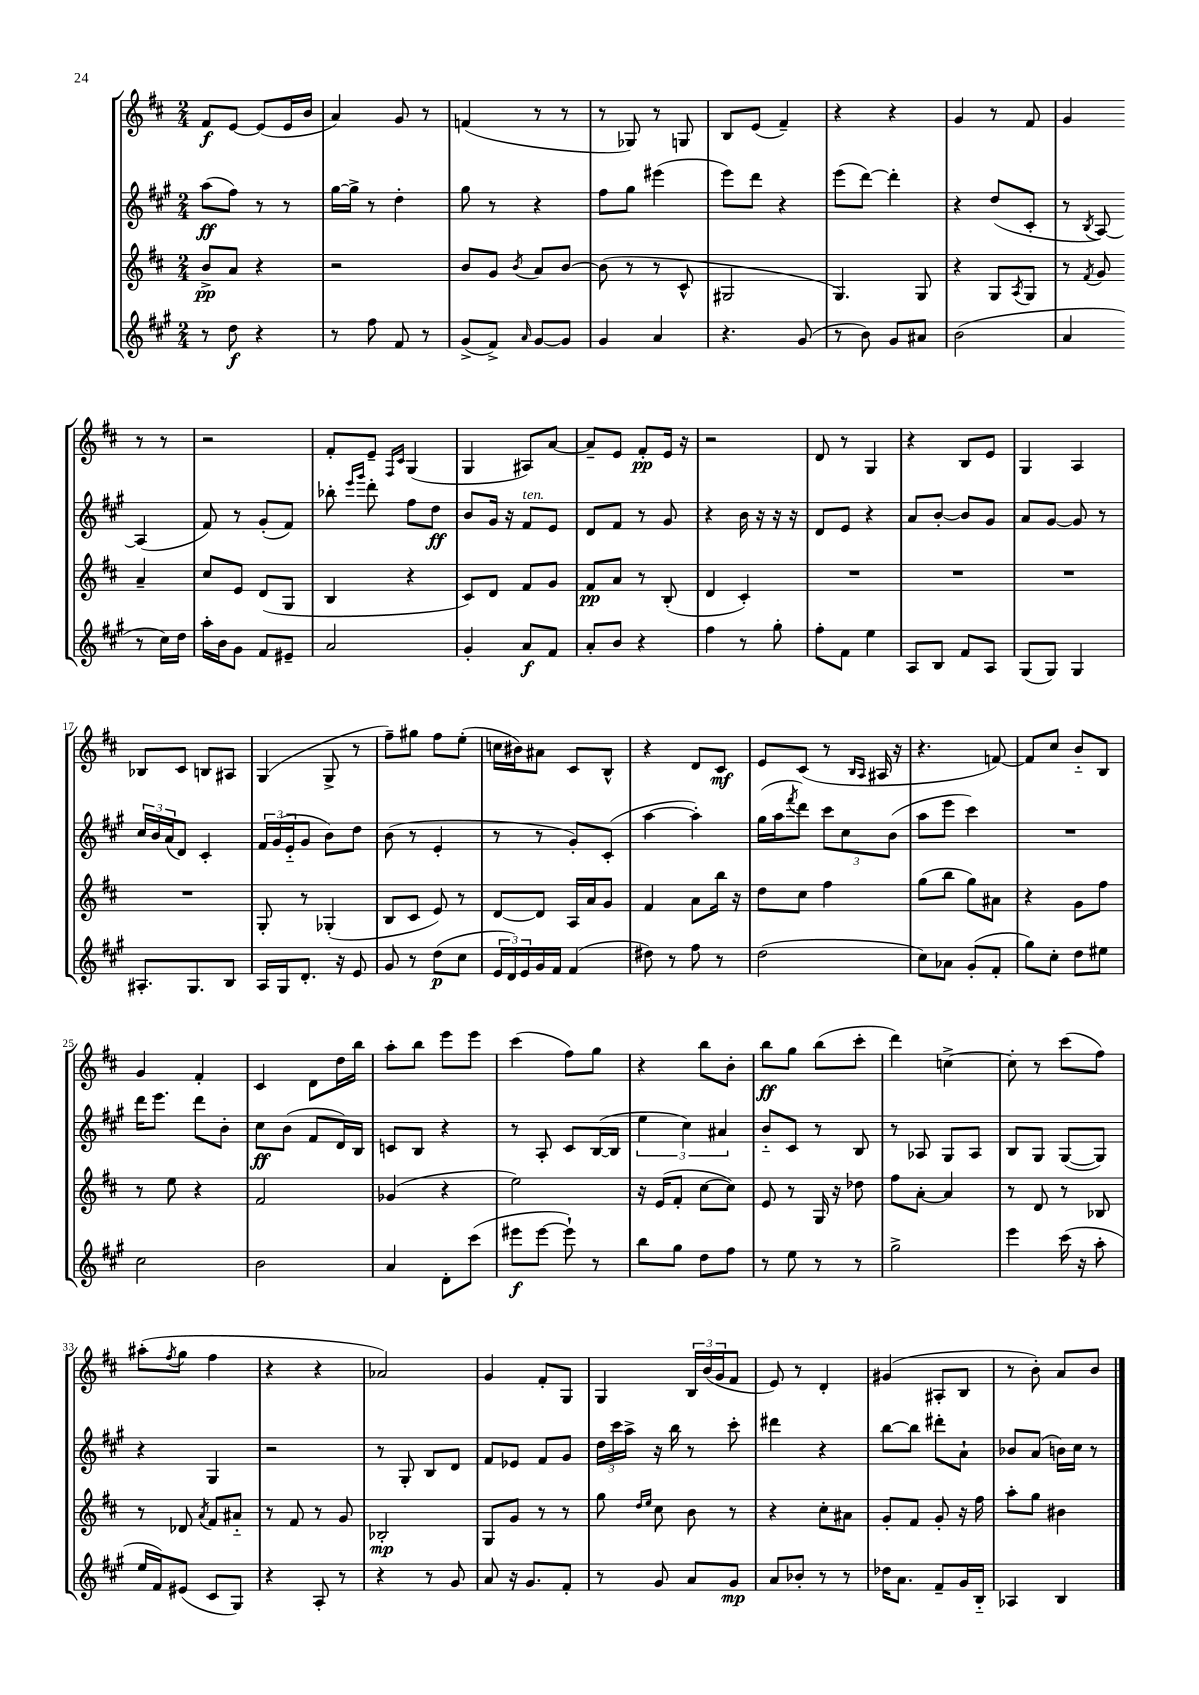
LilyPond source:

<<
\new StaffGroup <<
\new Staff = "s0" {
    \clef treble \key d \major \numericTimeSignature \time 2/4
    fis'8\f e'8~ e'8( e'16 b'16 |
    a'4) g'8 r8 |
    f'4( r8 r8 |
    r8 ges8) r8 g8 |
    b8 e'8( fis'4--) |
    r4 r4 |
    g'4 r8 fis'8 |
    g'4 r8 r8 |
    r2 |
    fis'8-. e'8-- \grace { fis16 cis'16 } g4( |
    g4 ais8) a'8~ |
    a'8-- e'8 fis'8-.\pp e'16 r16 |
    r2 |
    d'8 r8 g4 |
    r4 b8 e'8 |
    g4 a4 |
    bes8 cis'8 b8 ais8 |
    g4( g8-> r8 |
    fis''8--) gis''8 fis''8 e''8-.( |
    c''16 bis'16) ais'8 cis'8 b8-^ |
    r4 d'8 cis'8\mf |
    e'8 cis'8( r8 \grace { b16 a16 } ais16 r16 |
    r4. f'8~) |
    f'8 cis''8 b'8-_ b8 |
    g'4 fis'4-. |
    cis'4 d'8 d''16 b''16 |
    a''8-. b''8 e'''8 e'''8 |
    cis'''4( fis''8) g''8 |
    r4 b''8 b'8-. |
    b''8\ff g''8 b''8( cis'''8-. |
    d'''4) c''4~-> |
    c''8-. r8 cis'''8( fis''8) |
    ais''8-.( \acciaccatura { fis''8 } g''8 fis''4 |
    r4 r4 |
    aes'2) |
    g'4 fis'8-. g8 |
    g4 \tuplet 3/2 { b16 b'16( g'16 } fis'8 |
    e'8) r8 d'4-. |
    gis'4( ais8-. b8 |
    r8 b'8-.) a'8 b'8 \bar "|." |
}
\new Staff = "s1" {
    \clef treble \key a \major \numericTimeSignature \time 2/4
    a''8\ff( fis''8) r8 r8 |
    gis''16~ gis''16-> r8 d''4-. |
    gis''8 r8 r4 |
    fis''8 gis''8 eis'''4( |
    e'''8) d'''8 r4 |
    e'''8( d'''8~) d'''4-. |
    r4 d''8( cis'8-. |
    r8 \acciaccatura { b8 } a8~) a4( |
    fis'8) r8 gis'8-.( fis'8) |
    bes''8-. \grace { e'''16 gis'''16 } d'''8-. fis''8 d''8\ff |
    b'8 gis'16 r16 fis'8^\markup { \italic "ten." } e'8 |
    d'8 fis'8 r8 gis'8 |
    r4 b'16 r16 r16 r16 |
    d'8 e'8 r4 |
    a'8 b'8~-. b'8 gis'8 |
    a'8 gis'8~ gis'8 r8 |
    \tuplet 3/2 { cis''16 b'16 a'16( } d'8) cis'4-. |
    \tuplet 3/2 { fis'16 gis'16( e'16-_ } gis'8 b'8) d''8 |
    b'8( r8 e'4-. |
    r8 r8 gis'8-.) cis'8-.( |
    a''4~ a''4-.) |
    gis''16( a''16 \acciaccatura { fis'''8 } d'''8) \tuplet 3/2 { cis'''8 cis''8 b'8( } |
    a''8 e'''8 cis'''4) |
    R2 |
    d'''16 e'''8. d'''8 b'8-. |
    cis''8\ff b'8( fis'8 d'16) b16 |
    c'8 b8 r4 |
    r8 a8-. cis'8 b16~( b16 |
    \tuplet 3/2 { e''4 cis''4) ais'4 } |
    b'8-_ cis'8 r8 b8 |
    r8 aes8 gis8 aes8 |
    b8 gis8 gis8~( gis8) |
    r4 gis4 |
    r2 |
    r8 gis8-. b8 d'8 |
    fis'8 ees'8 fis'8 gis'8 |
    \tuplet 3/2 { d''16 cis'''16 a''16-> } r16 b''16 r8 cis'''8-. |
    dis'''4 r4 |
    b''8~ b''8 dis'''8-. a'8-! |
    bes'8 a'8( b'16) cis''16 r8 \bar "|." |
}
\new Staff = "s2" {
    \clef treble \key d \major \numericTimeSignature \time 2/4
    b'8->\pp a'8 r4 |
    r2 |
    b'8 g'8 \acciaccatura { b'8 } a'8 b'8~ |
    b'8( r8 r8 cis'8-^ |
    gis2 |
    g4.) g8 |
    r4 g8 \acciaccatura { a8 } g8 |
    r8 \acciaccatura { fis'8 } g'8 a'4-- |
    cis''8 e'8 d'8( g8 |
    b4 r4 |
    cis'8) d'8 fis'8 g'8 |
    fis'8\pp a'8 r8 b8-.( |
    d'4 cis'4-.) |
    R2 |
    R2 |
    R2 |
    R2 |
    g8-. r8 ges4-.( |
    b8 cis'8 e'8) r8 |
    d'8~ d'8 a16 a'16 g'8 |
    fis'4 a'8 b''16 r16 |
    d''8 cis''8 fis''4 |
    g''8( b''8 g''8) ais'8 |
    r4 g'8 fis''8 |
    r8 e''8 r4 |
    fis'2 |
    ges'4( r4 |
    e''2) |
    r16 e'16( fis'8-. cis''8~ cis''8) |
    e'8 r8 g16 r16 des''8 |
    fis''8 a'8~-. a'4 |
    r8 d'8 r8 bes8 |
    r8 des'8 \acciaccatura { a'8 } fis'8 ais'8-_ |
    r8 fis'8 r8 g'8 |
    bes2-.\mp |
    g8 g'8 r8 r8 |
    g''8 \grace { d''16 e''16 } cis''8 b'8 r8 |
    r4 cis''8-. ais'8 |
    g'8-. fis'8 g'8-. r16 fis''16 |
    a''8-. g''8 bis'4 \bar "|." |
}
\new Staff = "s3" {
    \clef treble \key a \major \numericTimeSignature \time 2/4
    r8 d''8\f r4 |
    r8 fis''8 fis'8 r8 |
    gis'8->( fis'8->) \grace { a'16 } gis'8~ gis'8 |
    gis'4 a'4 |
    r4. gis'8( |
    r8 b'8) gis'8 ais'8 |
    b'2( |
    a'4 r8 cis''16) d''16 |
    a''16-. b'16 gis'8 fis'8 eis'8-- |
    a'2 |
    gis'4-. a'8\f fis'8 |
    a'8-. b'8 r4 |
    fis''4 r8 gis''8-. |
    fis''8-. fis'8 e''4 |
    a8 b8 fis'8 a8 |
    gis8( gis8) gis4 |
    ais8.-. gis8. b8 |
    a16 gis16 d'8.-. r16 e'8 |
    gis'8 r8 d''8\p( cis''8 |
    \tuplet 3/2 { e'16 d'16) e'16 } gis'16 fis'16 fis'4( |
    dis''8) r8 fis''8 r8 |
    d''2( |
    cis''8) aes'8 gis'8-.( fis'8-. |
    gis''8) cis''8-. d''8 eis''8 |
    cis''2 |
    b'2 |
    a'4 d'8-. cis'''8( |
    eis'''8\f eis'''8~ eis'''8-!) r8 |
    b''8 gis''8 d''8 fis''8 |
    r8 e''8 r8 r8 |
    gis''2-> |
    e'''4 cis'''16( r16 a''8-. |
    e''16 fis'16) eis'8( cis'8 gis8) |
    r4 a8-. r8 |
    r4 r8 gis'8 |
    a'8 r16 gis'8. fis'8-. |
    r8 gis'8 a'8 gis'8\mp |
    a'8 bes'8-. r8 r8 |
    des''16 a'8. fis'8-- gis'16 b16-_ |
    aes4 b4 \bar "|." |
}
>>
>>
